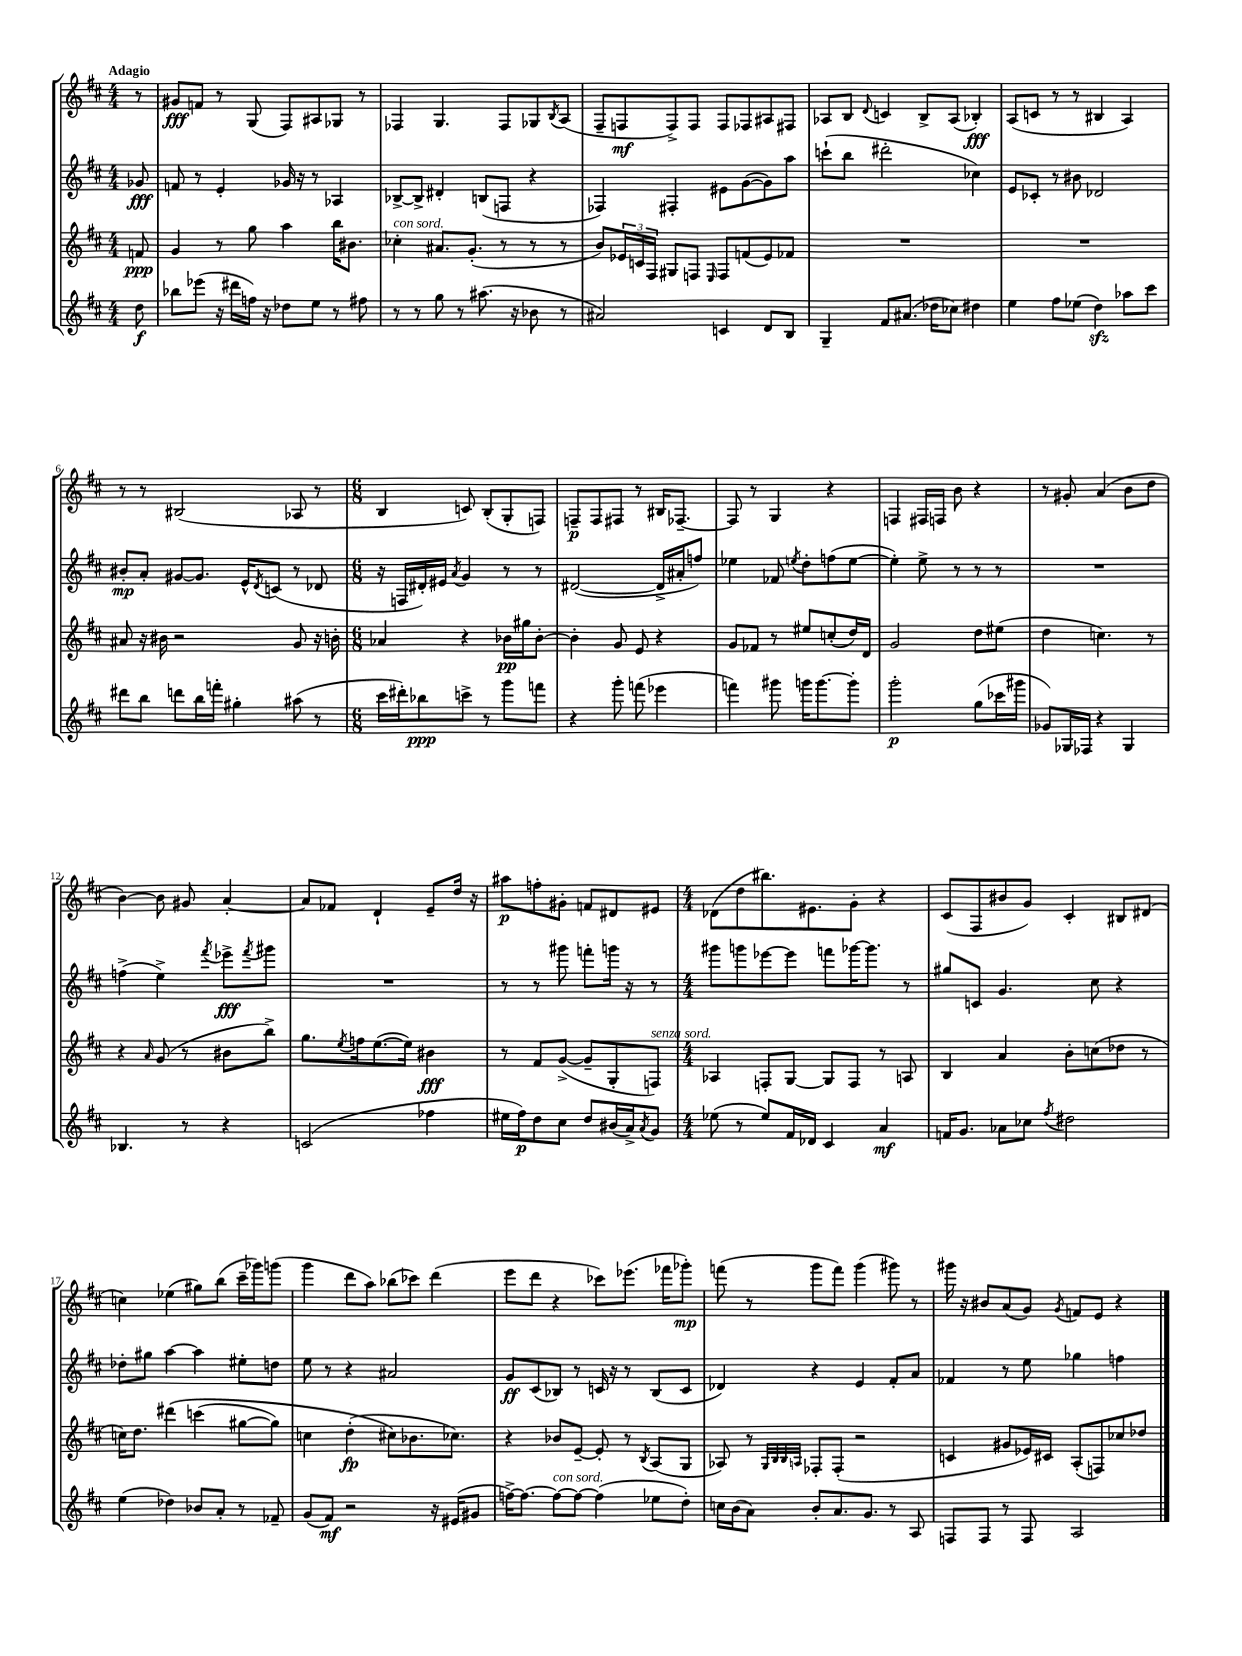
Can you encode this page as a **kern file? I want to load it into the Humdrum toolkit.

**kern	**kern	**kern	**kern
*staff4	*staff3	*staff2	*staff1
*clefG2	*clefG2	*clefG2	*clefG2
*k[f#c#]	*k[f#c#]	*k[f#c#]	*k[f#c#]
*M4/4	*M4/4	*M4/4	*M4/4
8dd	8f	8g-	8r
=	=	=	=
8bb-	4g	8f	8g#
(8eee-	.	8r	8f
16r	8r	4e'	8r
16ddd#	.	.	.
16ff)	8gg	.	(8G
16r	.	.	.
8dd-	4aa	16g-	8F#)
.	.	16r	.
8ee	.	8r	8A#
8r	16bb	4A-	8G-
.	8.b#	.	.
8ff#	.	.	8r
=	=	=	=
8r	4cc-'	[8B-^	4F-
8r	.	8B-^]	.
8gg	8.a#	4d#'	4.G
8r	.	.	.
.	(8.g'	.	.
(8.aa#	.	(8B	.
.	8r	8F	8F-
16r	.	.	.
8b-	8r	4r	8G-
.	.	.	8qB
8r	8r	.	(8A
=	=	=	=
2a#)	8b)	4F-)	8F#~
.	24e-	.	8F
.	24c	.	.
.	24F#	.	.
.	8G#	4F#'	8F^)
.	8F	.	8F
.	16qqE	.	.
4c	8F	8e#	8F
.	(8f	([8g	8F-
8d	8e-)	8g])	8A#
8B	8f-	8aa	8F#
=	=	=	=
4G~	1r	(8ccc`	8A-
.	.	8bb	8B
.	.	.	8qqd
8f#	.	2ddd#'	4c
(8.a#	.	.	.
.	.	.	8B^
16dd-	.	.	.
8cc-)	.	.	(8A-
4dd#	.	4cc-)	4B-')
=	=	=	=
4ee	1r	8e	(8A
.	.	8c-'	8c
8ff#	.	8r	8r
(8ee-	.	8b#	8r
4dd)	.	2d-	4B#
8aa-	.	.	4A)
8ccc#	.	.	.
=	=	=	=
8ddd#	8a#	8b#'	8r
8bb	16r	8a'	8r
.	16b#	.	.
8ddd	2r	[8g#	(2B#
16bb	.	8.g#]	.
16fff'	.	.	.
4gg#'	.	.	.
.	.	16e^^	.
.	.	8qd	.
.	.	(8c	.
(8aa#	8g	8r	8A-
8r	16r	8d-	8r
.	16b'	.	.
=	=	=	=
*M6/8	*M6/8	*M6/8	*M6/8
16ccc#	4a-	16r	4B
16ddd#')	.	16F	.
8bb-	.	16d#')	.
.	.	16e#	.
.	.	8qa	.
8ccc^	4r	4g	8c)
8r	.	.	(8B'
8ggg	16b-	8r	8G'
.	16gg#	.	.
8fff	[8b-'	8r	8F)
=	=	=	=
4r	4b-']	([2d#	8F~
.	.	.	8F
8ggg'	8g	.	8F#
(8fff	8e	.	8r
4eee-	4r	16d#^]	16B#
.	.	16a#'	[8.F-~
.	.	8ff)	.
=	=	=	=
4fff)	8g	4ee-	8F-]
.	8f-	.	8r
8ggg#	8r	8f-	4G
.	.	8qee	.
16ggg	8ee#	8dd'	.
[8.ggg	.	.	.
.	(8cc'	(8ff	4r
8ggg']	16dd)	[8ee	.
.	16d	.	.
=	=	=	=
2ggg'	2g	4ee'])	4F
.	.	8ee^	16F#
.	.	.	16F
.	.	8r	8b
(8gg	8dd	8r	4r
16ccc-	(8ee#	8r	.
16ggg#	.	.	.
=	=	=	=
8g-)	4dd	2.r	8r
16G-	.	.	8g#'
16F-	.	.	.
4r	4.cc)	.	(4a
4G-	.	.	8b
.	8r	.	8dd
=	=	=	=
4.B-	4r	(4ff^	[4b)
.	16qqa	.	.
.	(8g	4ee^)	8b]
8r	8r	.	8g#
.	.	8qfff#	.
4r	8b#	8eee-^	[4a'
.	.	8qfff#	.
.	8bb^)	8ggg#	.
=	=	=	=
(2c	8.gg	2.r	8a]
.	.	.	8f-
.	8qee	.	.
.	16ff	.	.
.	([8.ee	.	4d`
.	16ee])	.	.
4ff-	4b#	.	8e~
.	.	.	16dd
.	.	.	16r
=	=	=	=
16ee#	8r	8r	8aa#
16ff#)	.	.	.
8dd	8f#	8r	8ff'
8cc#	([8g^	8ggg#	8g#'
8dd	8g~]	8fff'	8f
(16b#	8G'	16ggg	8d#
16a^)	.	16r	.
8qa	.	.	.
8g	8F)	8r	8e#
=	=	=	=
*M4/4	*M4/4	*M4/4	*M4/4
(8ee-	4A-	8ggg#	(8d-
8r	.	8ggg	8dd
8ee-)	8F'	[8eee-	8.bb#)
16f#	[8G	8eee-]	.
16d-	.	.	8.e#
4c#	8G]	8fff	.
.	8F	[16ggg-	8g'
.	.	8.ggg-]	.
4a	8r	.	4r
.	8A	8r	.
=	=	=	=
16f	4B	8gg#	(8c#
8.g	.	.	.
.	.	8c	8F#
8a-	4a	4.g	8b#
8cc-	.	.	8g)
8qff#	.	.	.
2dd#	8b'	.	4c#'
.	(8cc	8cc#	.
.	8dd-	4r	8B#
.	8r	.	(8d#
=	=	=	=
(4ee	16cc)	8dd-'	4cc)
.	8.dd	.	.
.	.	8gg#	.
4dd-)	&(4ddd#	[4aa	(4ee-
8b-	(4ccc	4aa]	8gg#)
8a'	.	.	(8bb
8r	[8gg#	8ee#'	16ccc#~
.	.	.	16ggg-)
8f-~	8gg#])	8dd	(8ggg
=	=	=	=
(8g	4cc	8ee	4ggg
8f#)	.	8r	.
2r	(4dd'	4r	8ddd
.	.	.	8aa)
.	8cc#&)	2a#	(8bb-
.	8.b-	.	8ccc-)
16r	.	.	(4ddd
(16e#	8.cc-)	.	.
8g#	.	.	.
=	=	=	=
[16ff^)	4r	8g	8eee
8.ff_	.	.	.
.	.	(8c#	8ddd
8ff_	8b-	8B-)	4r
8ff_	[8e~	8r	.
(4ff]	8e']	16c	8ccc-)
.	.	16r	.
.	8r	8r	(8.eee-
.	8qB	.	.
8ee-	(8A	(8B-	.
.	.	.	16fff-
8dd')	8G	8c	8ggg-')
=	=	=	=
16cc	8A-)	4d-)	(8fff
(16b	.	.	.
8a)	8r	.	8r
.	32qqG	.	.
.	32qqB	.	.
.	32qqB	.	.
.	32qqA	.	.
8b'	8F-'	4r	8ggg
8.a	(8F-'	.	8fff)
.	2r	4e	(4ggg
8.g	.	.	.
8r	.	8f#'	8ggg#)
8A	.	8a	8r
=	=	=	=
8F	4c	4f-	16ggg#
.	.	.	16r
8F	.	.	8b#
8r	8g#	8r	(8a
8F	16e-)	8ee	8g)
.	16c#	.	.
.	.	.	8qg
2A	(8A'	4gg-	8f
.	8F)	.	8e
.	8cc-	4ff	4r
.	8dd-	.	.
==	==	==	==
*-	*-	*-	*-
